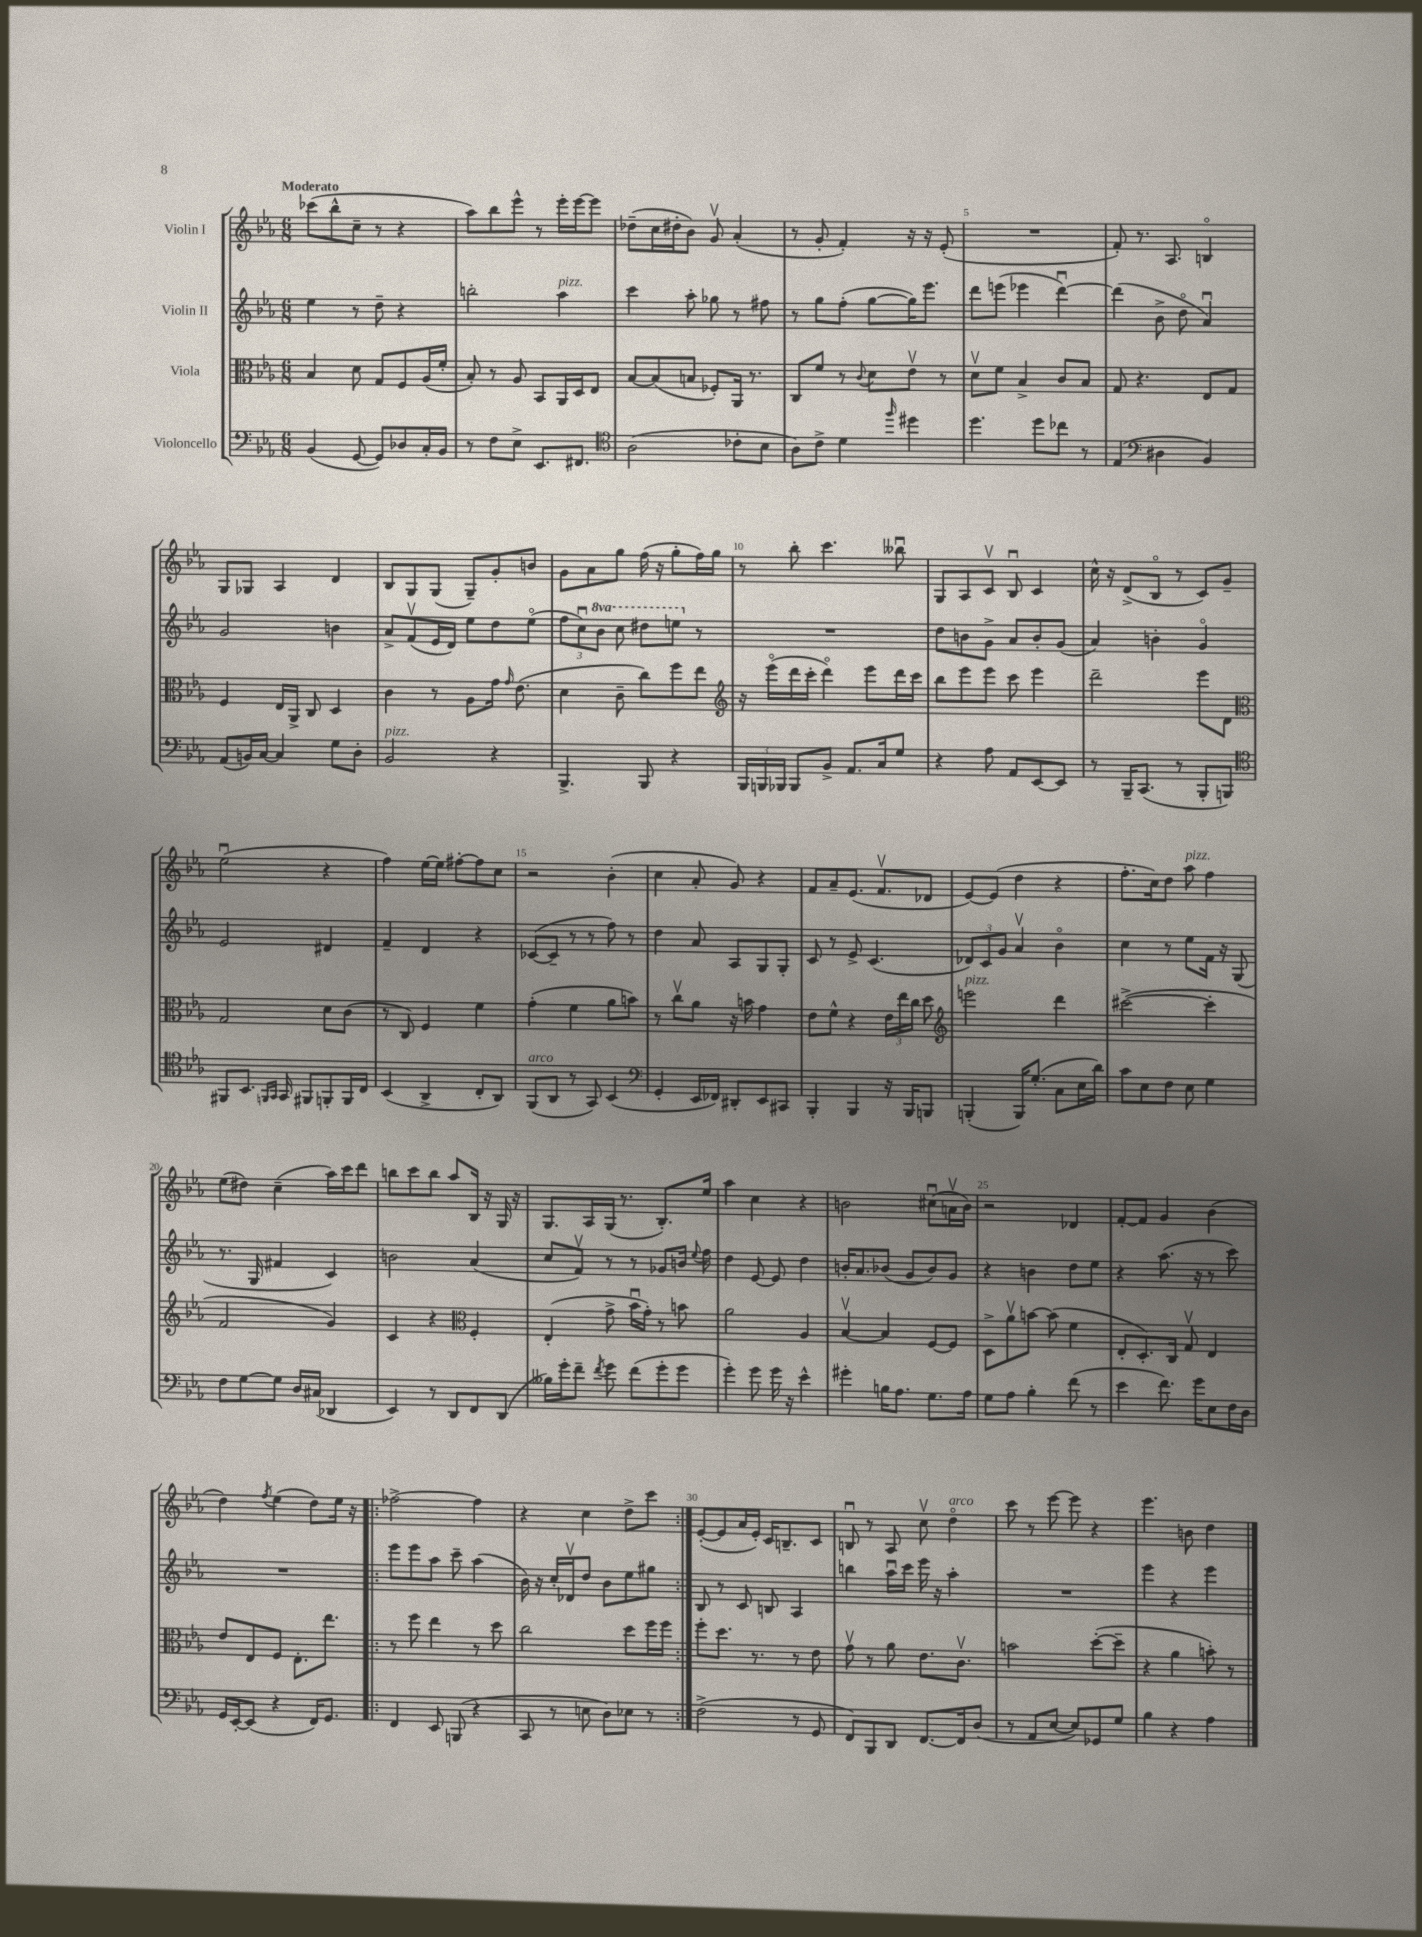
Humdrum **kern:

**kern	**kern	**kern	**kern
*part4	*part3	*part2	*part1
*staff4	*staff3	*staff2	*staff1
*I"Violoncello	*I"Viola	*I"Violin II	*I"Violin I
*clefF4	*clefC3	*clefG2	*clefG2
*k[b-e-a-]	*k[b-e-a-]	*k[b-e-a-]	*k[b-e-a-]
*M6/8	*M6/8	*M6/8	*M6/8
=1	=1	=1	=1
!	!	!	!LO:TX:a:B:t=Moderato
(4BB-/	4B-/	4ee-\	(8ccc-X\L
.	.	.	8bb-^^\
[8GG/	8d\	8r	8cc~\J
8GG/L])	8G/L	8dd~\	8r
8D-X/	8F/	4r	4r
16C'/L	(16A-/L	.	.
16BB-/JJ	16f'/JJ	.	.
=2	=2	=2	=2
8r	8B-'/)	2bbn'\	8aa-\L)
8F\L	8r	.	8bb-\
8E-^\J	8A-/	.	8eee-^^\J
8.EE-/L	8BB-/L	.	8r
!	!	!LO:TX:a:i:t=pizz.	!
.	16AA-/L	4aa-\	16eee-'\LL
8.FF#X/J	16D/J	.	[16eee-\J
.	8E-/J	.	8eee-\J]
=3	=3	=3	=3
*clefC4	*	*	*
(2A-\	[8B-/L	4ccc\	(8dd-X~\L
.	(8B-/]	.	16cc\L
.	.	.	16dd#X'\J
.	8Bn/J	8aa-'\	8b-\J)
.	8F-X'/L)	8gg-X\	8gv/
8c-X'\L	16AA-/Jk	8r	(4a-'/
.	8.r	.	.
8B-\J	.	8ff#X\	.
=4	=4	=4	=4
8A-\L)	8C/L	8r	8r
8c^\J	8f/J	8gg\L	8g'/
4d\	8r	(8ff'\J	4f'/)
.	8qqc/	.	.
.	8d\L	[8gg\L	.
16qqff/	.	.	.
4dd#X\	8e-v\J	16gg\K])	16r
.	.	8.eee-\J	16r
.	8r	.	(8e-'/
=5	=5	=5	=5
4.dd\	8dv\L	8ddd\L	2.r
.	8f\J	(8eeen\J	.
.	4B-^/	4eee-X\	.
8dd\L	.	.	.
8cc-X\J	8c/L	[4dddu\)	.
8r	8B-/J	.	.
=6	=6	=6	=6
(4E-/	8G/	(4ddd\]	8f'/)
.	4.r	.	8.r
*clefF4	*	*	*
4D#X\	.	8b-^\	.
.	.	.	8.A-/
.	.	8dd\	.
4BB-/)	8E-/L	4a-u/)	4Bn/
.	8G/J	.	.
!!LO:LB:g=z
=7	=7	=7	=7
(8AA-/L	4F/	2g/	8G/L
16BBn/L)	.	.	8G-X/J
[16C/JJ	.	.	.
4C/]	16E-/LL	.	4A-/
.	16AA-^/JJ	.	.
.	8C/	.	.
8G\L	4D/	4bn\	4d/
8D'\J	.	.	.
=8	=8	=8	=8
!LO:TX:a:i:t=pizz.	!	!	!
2BB-/	4c\	8a-^/L	8B-/L
.	.	(8fv/	8G/
.	8r	16e-/L	(8G/J
.	.	16d/JJ)	.
.	8A-\L	8ee-\L	8G~/L)
4r	16g\Jk	8dd\	8g'/
.	16qqg/	.	.
.	(8.e-\	.	.
.	.	(8ee-\J	8bn/J
=9	=9	=9	=9
4.BBB-^/	4d\	12ff\L	8g\L
.	.	12ccu\)	.
.	.	.	8a-\
*	*	*8va	*
.	.	12bb-\J	.
.	8c~\	8ccc\	8gg\J
8BBB-/	8cc\L)	8ddd#X\L	(16ff\
.	.	.	16r
4r	8ff\	8eeen\J	8gg'\L
*	*	*X8va	*
.	8ee-\J	8r	16ff\L)
.	.	.	16gg\JJ
=10	=10	=10	=10
*	*clefG2	*	*
24BBB-/LL	16r	2.r	8r
24BBBn/	.	.	.
.	(16eee-\LL	.	.
24BBB-X/JJ	.	.	.
8BBB-/L	16ddd\	.	8bb-'\
.	16ccc'\JJ	.	.
8BB-^/J	4ddd\)	.	4.ccc\
8.AA-/L	.	.	.
.	8eee-\L	.	.
16C/k	.	.	.
8G/J	16ddd\L	.	8bb--Xu\
.	16ccc\JJ	.	.
=11	=11	=11	=11
4r	8bb-\L	8dd\L	8G/L
.	8eee-\	8bn\	8A-/
8A-\	8eee-\J	8g^\J	8cv/J
8AA-/L	8ccc\	8a-/L	8B-u/
[8EE-/	4eee-\	8b'/	4c/
8EE-/J]	.	(8g/J	.
=12	=12	=12	=12
8r	2ddd~\	4a-/)	16cc^^\
.	.	.	16r
16BBB-~/KL	.	.	(8d^/L
(8.CC/J	.	.	.
.	.	4bn'\	8B-/J
8r	.	.	8r
8BBB-'/L	8eee-\L	4g/	8c/L)
8BBBn/J)	8d\J	.	8g~/J
!!LO:LB:g=z
=13	=13	=13	=13
*clefC4	*clefC3	*	*
8FF#X/L	2G/	2e-/	(2ee-u\
8.BB-/J	.	.	.
16qqFFn/LL	.	.	.
16qqGG/JJ	.	.	.
16GG/	.	.	.
8FF#X/L	.	.	.
8FFn'/	8d\L	4d#X/	4r
16FF/L	(8c\J	.	.
16C/JJ	.	.	.
=14	=14	=14	=14
(4BB-/	8r	4f~/	4ff\)
.	8C/)	.	.
4AA-^/	4F/	4d/	[16ee-\LL
.	.	.	16ee-\JJ]
.	.	.	[8ff#X'\L
8C'/L	4f\	4r	8ff#\]
8AA-/J)	.	.	8cc\J
=15	=15	=15	=15
!LO:TX:a:i:t=arco	!	!	!
(8FF/L	(4g'\	([8c-X/L	2r
8AA-/J	.	8c-~/J]	.
8r	4f\	8r	.
8GG/)	.	8r	.
(4BB-/	8a-\L	8ff\)	(4b-'\
.	8bn\J)	8r	.
=16	=16	=16	=16
*clefF4	*	*	*
4GG'/	8r	4dd\	4cc\
.	8ccv\L	.	.
16EE-/LL	8a-\J	8a-/	8a-'/
16FF-X/JJ)	.	.	.
8DD#X'/L	16r	8A-/L	8g/)
.	16bn\	.	.
8EE-/	4g\	8G/	4r
8CC#X/J	.	8G'/J	.
=17	=17	=17	=17
4BBB-'/	8e-\L	8c/	8f/L
.	8f^^\J	8r	8a-~/
4BBB-/	4r	8e-^/	(8.e-/J
.	.	(4.c/	.
.	.	.	8.fv/L
16r	24e-\LL	.	.
.	24ee-\	.	.
16BBB-/KL	.	.	.
.	24cc\JJ	.	.
8BBBn/J	8dd\	.	8d-X/J
=18	=18	=18	=18
*	*clefG2	*	*
!	!LO:TX:a:i:t=pizz.	!	!
(4BBBn'/	2eeen\	12d-X/L)	[8e-/L)
.	.	12c/	.
.	.	.	(8e-/J]
.	.	12g/J	.
16BBB/KL)	.	4a-v/	4dd\
(8.G'/J	.	.	.
8C\L	4ddd\	4b-\	4r
16E-\L	.	.	.
16d\JJ)	.	.	.
=19	=19	=19	=19
8c\L	([2ccc#X^\	4cc\	8.ff'\L
8E-\	.	.	.
.	.	.	16cc\k)
8F\J	.	8r	8dd\J
!	!	!	!LO:TX:a:i:t=pizz.
8E-\	.	8ee-\L	8aa-\
4G\	4ccc#'\]	16f\Jk	4ff\
.	.	16r	.
.	.	(8G/	.
!!LO:LB:g=z
=20	=20	=20	=20
8F\L	2f/	8.r	(8ee-\L
[8G\	.	.	8dd#X\J)
.	.	16G/	.
8G\J]	.	4f#X/	(4cc~\
16D/LL	.	.	.
(16C#X/JJ	.	.	.
4DD-X/	4g/)	4c/)	16aa-\LL)
.	.	.	16ccc\J
.	.	.	8ddd\J
=21	=21	=21	=21
4EE-/)	4c/	2bn\	8bbn\L
.	.	.	8ccc\
8r	4r	.	8bb\J
8DD/L	.	.	8aa-/L
*	*clefC3	*	*
8FF/	4F'/	(4a-/	16B-/Jk
.	.	.	16r
(8DD/J	.	.	16G/
.	.	.	16r
=22	=22	=22	=22
16B--X\LL)	(4E-'/	8cc/L	8.G/L
16g'\J	.	.	.
8f~\J	.	8fv/J)	.
.	.	.	16A-/L
8qf/	.	.	.
8g\	8g^\	8r	(16G/JJ
.	.	.	8.r
(8f\L	16b-u\LL	8r	.
.	16g'\JJ)	.	.
8g'\	8r	8g-X/L	8.B-'/L)
8g\J	8bn\	16bn/Jk	.
.	.	8qqee-/	.
.	.	16ff\	16ee-/Jk
=23	=23	=23	=23
4g'\)	2a-\	4dd\	4aa-\
8g\	.	[8e-/	4cc\
16g\	.	8e-/]	.
16r	.	.	.
4e-^^\	4A-/	4dd\	4r
=24	=24	=24	=24
4g#X'\	[4B-v/	16bn'/KL	2bn\
.	.	8.a-/	.
16Bn\KL	4B-/]	(8b-X/J	.
8.A-\J	.	.	.
.	.	8g/L	.
8.G\L	[8F/L	8b-/)	(8cc#Xu\L
.	8F/J]	8g/J	16anv\L
16A-\Jk	.	.	16b\JJ)
=25	=25	=25	=25
8G\L	8D^\L	4r	2r
8A-\J	8a-v\	.	.
4B-'\	[8bn\J	4bn\	.
.	(8b\]	.	.
(8f\	4f\	8dd\L	4d-X/
8r	.	8ee-\J	.
=26	=26	=26	=26
4e-\	8E-'/L	4r	[8f'/L
.	8.D'/)	.	8f/J]
8.f\)	.	(8.aa-\	4g/
.	16C/Jk	.	.
.	8Gv/	.	.
16g\KL	.	16r	.
8E-\	4E-/	8r	(4b-\
16F\L	.	8ccc\)	.
16D\JJ	.	.	.
!!LO:LB:g=z
=27	=27	=27	=27
16GG/LL	8e-/L	2.r	4dd\)
[16EE-'/J	.	.	.
(8EE-/J]	8E-/	.	.
.	.	.	8qff/
4r	8F/J	.	(4ee-\
.	8.E-'\L	.	.
16FF/KL)	.	.	8dd\L)
8.GG/J	8.ee-\J	.	.
.	.	.	16ee-\Jk
.	.	.	16r
=28!|:	=28!|:	=28!|:	=28!|:
4FF/	8r	8eee-\L	[2ff-X^\
.	8ff\	8eee-\	.
8EE-/	4ee-\	8aa-\J	.
(8BBBn/	.	8ccc~\	.
4r	8r	(4aa-\	4ff-\]
.	8dd\	.	.
=29	=29	=29	=29
8CC/	2cc\	16b-\)	4r
.	.	16r	.
8r	.	16cc'/LL	.
.	.	16d-Xv/J	.
8En\	.	8dd/J	4cc\
8D\L)	.	8b-\L	.
8E-X\J	8dd\L	8ee-\	8dd^\L
8r	16ff\L	8gg#X\J	8ccc\J
.	16ff\JJ	.	.
=30:|!	=30:|!	=30:|!	=30:|!
(2F^\	8ff'\L	8B-/	([8e-'/L
.	8.dd\J	8r	8e-/]
.	.	8c/	16a-/L
.	8.r	.	16e-'/JJ)
.	.	8Bn/	16c/KL
.	.	.	8.Bn~/
8r	8r	4A-/	.
8GG/	8e-\	.	8c/J
=31	=31	=31	=31
8FF/L)	8gv\	4bbn\	8Bnu/
8BBB-/	8r	.	8r
8DD/J	8a-\	16aa-u\LL	8A-/
.	.	16ccc\JJ	.
[8.FF/L	8.e-\L	16eee-\	8ccv\
.	.	16r	.
!	!	!	!LO:TX:a:i:t=arco
.	.	4aa-'\	4dd\
16FF/k]	8.cv\J	.	.
(8D/J	.	.	.
=32	=32	=32	=32
8r	2bn\	2.r	8ccc\
8AA-/L	.	.	8r
[8E-/J	.	.	[8eee-\
8E-/L])	.	.	8eee-\]
8GG-X/	([8dd'\L	.	4r
8G/J	8dd~\J]	.	.
=33	=33	=33	=33
4B-\	4r	4eee-\	4.eee-\
4r	4a-\	4r	.
.	.	.	8bn\
4A-\	8bn'\)	4eee-\	4dd\
.	8r	.	.
==	==	==	==
*-	*-	*-	*-
